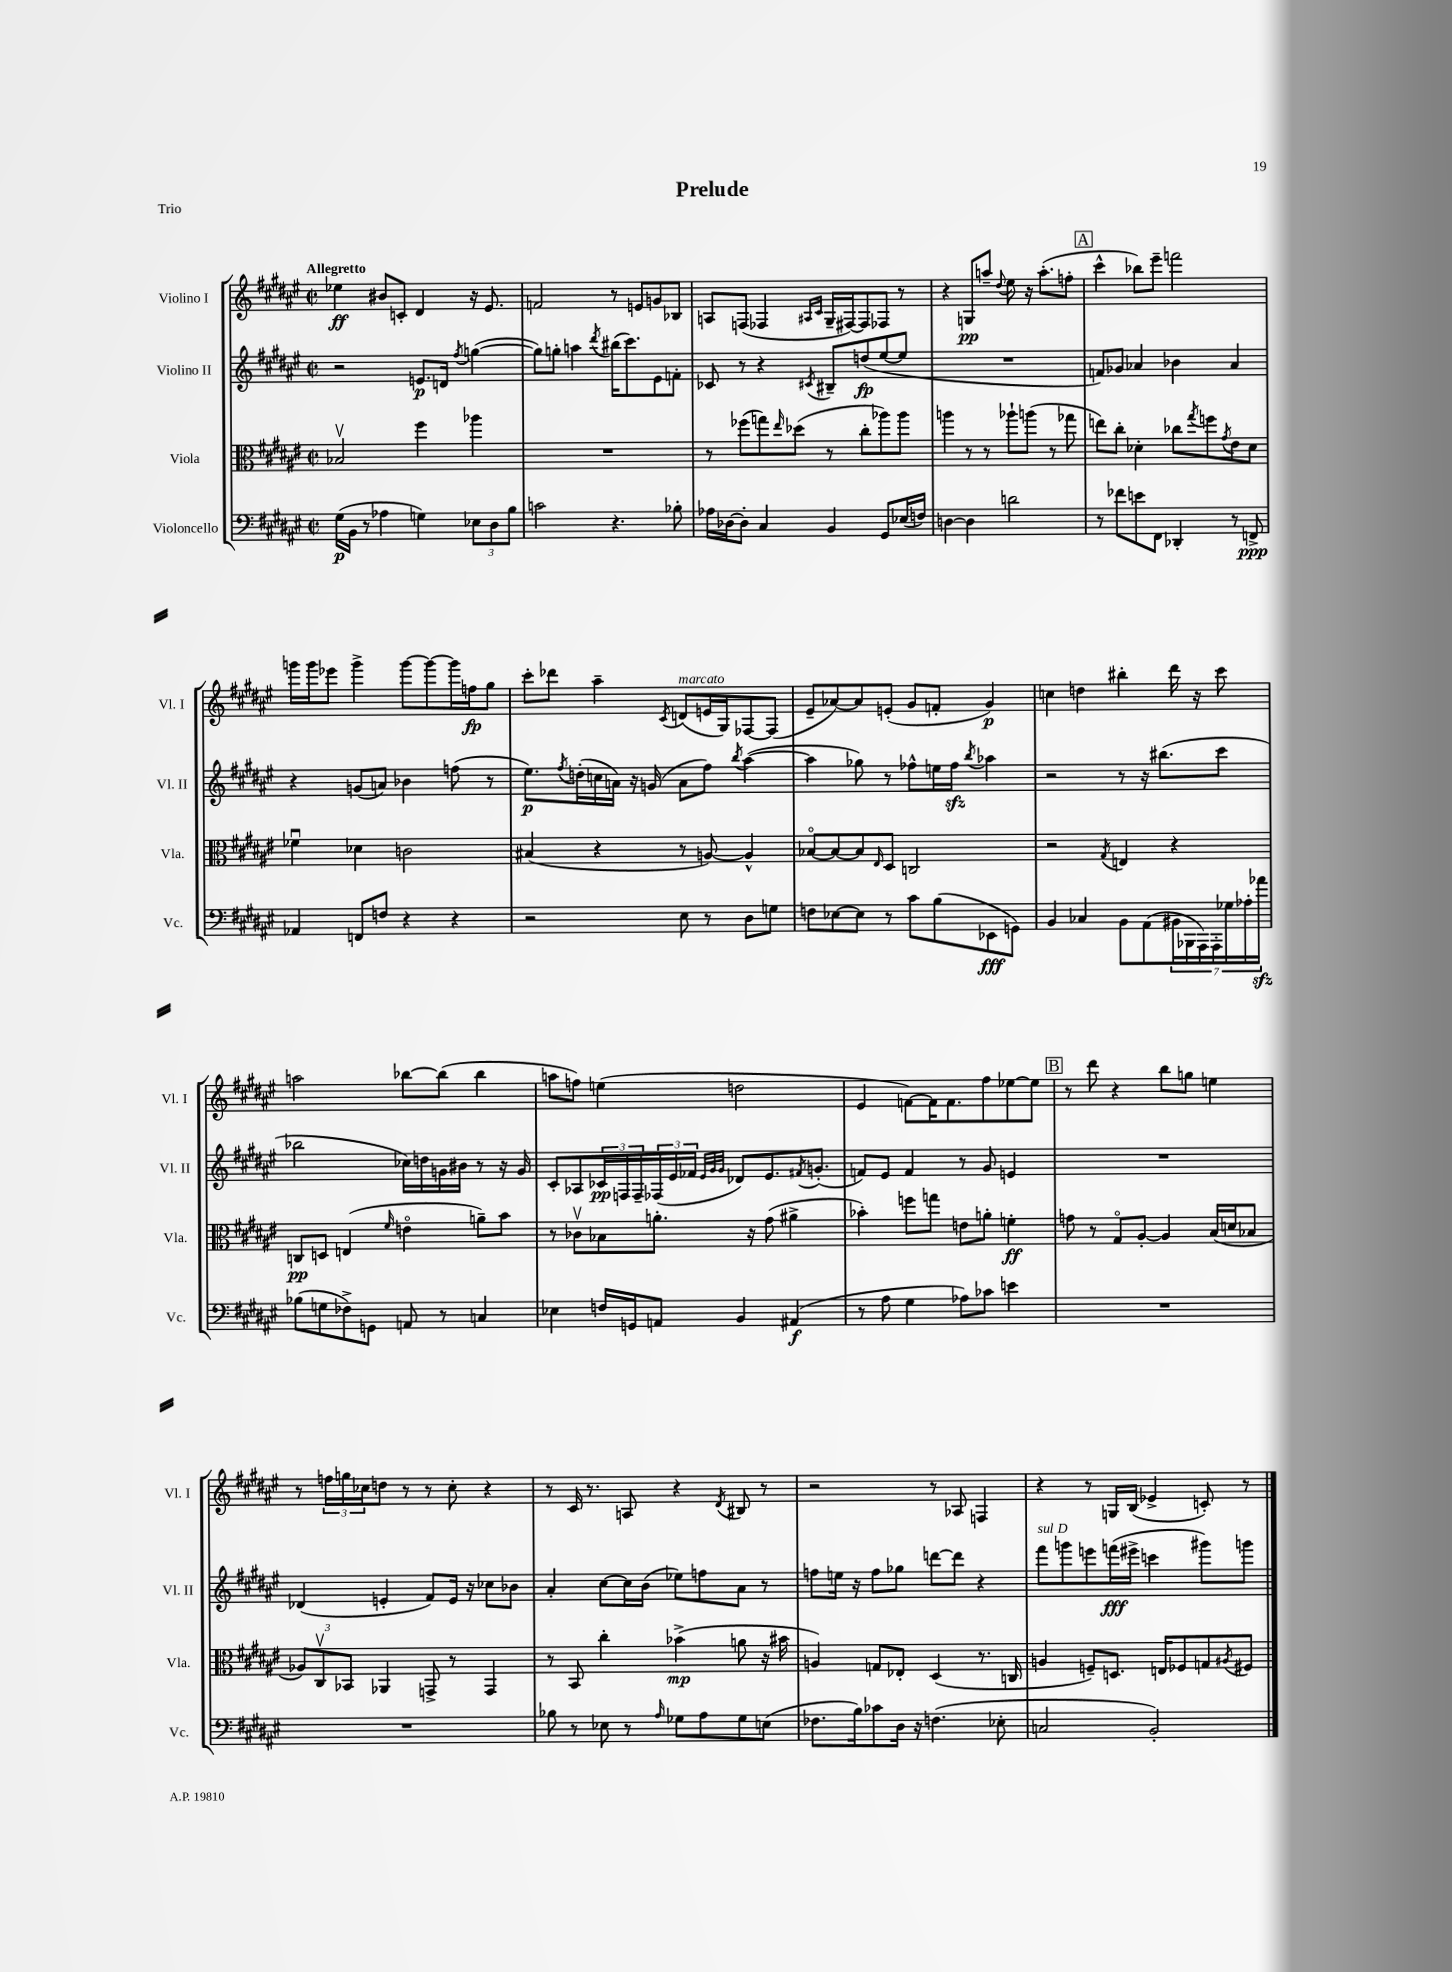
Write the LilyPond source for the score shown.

\header { title = "Prelude" piece = "Trio" }
<<
\new StaffGroup <<
\new Staff = "s0" \with { instrumentName = "Violino I" shortInstrumentName = "Vl. I" } {
    \clef treble \key fis \major \defaultTimeSignature \time 2/2 \tempo "Allegretto"
    ees''4\ff bis'8 c'8-. dis'4 r16 eis'8. |
    f'2 r8 e'8 g'8 bes8 |
    a8 f8( fes4 \grace { ais16 cis'16 } gis16-- fis16~) fis8 fes8 r8 |
    r4 g8\pp a''8-- \appoggiatura { dis''8 } eis''8 r16 a''8.-.( f''8-. |
    \mark \markup { \box "A" } cis'''4-^ bes''8) eis'''8-- f'''2 |
    g'''16 g'''16 ees'''8 g'''4-> g'''8~ g'''8~ g'''16 f''16\fp gis''8 |
    cis'''8-. des'''8 ais''4-- \acciaccatura { cis'8 } d'8^\markup { \italic "marcato" }( e'16 gis16) fes8~ fes8( |
    eis'8-- aes'8~) aes'8 e'8-.( gis'8 f'8-. gis'4\p) |
    c''4 d''4 bis''4-. dis'''16 r16 cis'''8 |
    a''2 bes''8~ bes''8( bes''4 |
    a''8 f''8) e''4( d''2 |
    eis'4 f'8~) f'16 f'8. fis''8 ees''8~ ees''8 |
    \mark \markup { \box "B" } r8 dis'''8 r4 b''8 g''8 e''4 |
    r8 \tuplet 3/2 { f''16 g''16 ces''16 } d''8 r8 r8 ces''8-. r4 |
    r8 cis'16 r8. a8 r4 \acciaccatura { dis'8 } bis8 r8 |
    r2 r8 aes8 f4 |
    r4 r8 g16 b16( ees'4-> c'8-.) r8 \bar "|." |
}
\new Staff = "s1" \with { instrumentName = "Violino II" shortInstrumentName = "Vl. II" } {
    \clef treble \key fis \major \defaultTimeSignature \time 2/2
    r2 e'8.\p d'16 \acciaccatura { fis''8 } g''4~( |
    g''8) g''8-. a''4 \acciaccatura { dis'''8 } bis''16( cis'''8.) eis'8 f'8-. |
    ces'8 r8 r4 \acciaccatura { cis'8 } bis8-- d''8\fp( eis''8~ eis''8 |
    R1 |
    \mark \markup { \box "A" } f'8) ges'8 aes'4 bes'4 aes'4 |
    r4 g'8( a'8) bes'4 f''8( r8 |
    eis''8.\p) \acciaccatura { fis''8 } d''16-.( c''16 a'16) r16 g'16( a'8 fis''8) \acciaccatura { b''8 } ais''4~( |
    ais''4 ges''8) r8 fes''8-^ e''16 fes''16\sfz \acciaccatura { b''8 } aes''4 |
    r2 r8 r16 bis''8.( cis'''8 |
    bes''2 ces''16) d''16 g'16 bis'16 r8 r16 g'16 |
    cis'8-. aes8 \tuplet 3/2 { ces'16\pp f16 f16-- } \tuplet 3/2 { fes16( eis'16 fes'16 } \grace { eis'32 gis'32 gis'32 } des'8) eis'8. \acciaccatura { fis'8 } g'8.-.( |
    f'8) eis'8 f'4 r8 gis'8 e'4 |
    \mark \markup { \box "B" } R1 |
    des'4( e'4-. fis'8) e'16 r16 ces''8 bes'8 |
    ais'4-. cis''8~ cis''16 b'16( ees''8) f''8 ais'8 r8 |
    f''8 e''16 r16 f''8 ges''8 d'''8~ d'''8 r4 |
    fis'''8^\markup { \italic "sul D" } g'''8 e'''8 f'''16\fff( eis'''16-> c'''4 gis'''8) g'''8 \bar "|." |
}
\new Staff = "s2" \with { instrumentName = "Viola" shortInstrumentName = "Vla." } {
    \clef alto \key fis \major \defaultTimeSignature \time 2/2
    bes2\upbow fis''4 aes''4 |
    R1 |
    r8 fes''8( g''8) \grace { eis''16 } des''8( r8 cis''8-. aes''8) aes''8 |
    a''4 r8 r8 aes''8-! a''8( r8 ges''8 |
    \mark \markup { \box "A" } e''8) cis''8-. des'4-. ces''8 \acciaccatura { gis''8 } f''8 \acciaccatura { gis'8 } eis'8 des'8 |
    fes'4\downbow des'4 c'2 |
    bis4( r4 r8 a8~) a4-^ |
    bes8~\flageolet bes8~ bes8 \grace { eis16 } dis8 c2 |
    r2 \acciaccatura { gis8 } e4 r4 |
    c8\pp d8 e4( \grace { fis'16 } e'4\flageolet a'8--) b'8 |
    r8 ces'8\upbow bes8 a'8.-. r16 gis'8( ais'4-> |
    bes'4-.) f''8 g''8 e'8 a'8-. f'4-.\ff |
    \mark \markup { \box "B" } g'8 r8 gis8\flageolet ais8~-. ais4 b16( d'16 bes8 |
    \tuplet 3/2 { aes8) cis8\upbow bes,8 } aes,4 g,8-> r8 g,4 |
    r8 b,8 cis''4-. bes'4->\mp( a'8 r16 bis'16 |
    a4) g8 ees8-. dis4( r8. c16 |
    a4 f8--) d8. e16 fes8 g8 \acciaccatura { ais8 } fis8 \bar "|." |
}
\new Staff = "s3" \with { instrumentName = "Violoncello" shortInstrumentName = "Vc." } {
    \clef bass \key fis \major \defaultTimeSignature \time 2/2
    gis16\p( b,16 r8 aes4 g4) \tuplet 3/2 { ees8 dis8 b8 } |
    c'2 r4. bes8-. |
    aes16 des16~ des8-. cis4 b,4 gis,8 ees16( f16) |
    d4~ d4 d'2 |
    \mark \markup { \box "A" } r8 fes'8 e'8 fis,8 des,4-. r8 f,8->\ppp |
    aes,4 f,8 f8 r4 r4 |
    r2 eis8 r8 dis8 g8 |
    f8 ees8~ ees8 r8 cis'8 b8( ees,8\fff g,8) |
    b,4 ces4 b,8 ais,8( \tuplet 7/4 { bis,16 bes,,16 ais,,16) ais,,16-. ges16 aes16-. aes'16\sfz } |
    bes8( g8 fes8->) g,8 a,8 r8 c4 |
    ees4 f16 g,16 a,8 b,4 ais,4\f( |
    r8 ais8 gis4 aes8) ces'8 e'4 |
    \mark \markup { \box "B" } R1 |
    R1 |
    bes8 r8 ees8 r8 \grace { ais16 } ges8 ais8 ges8 e8( |
    fes8. b16) ces'8 dis16 r16 f4.( ees8-. |
    c2 b,2-.) \bar "|." |
}
>>
>>
\layout { \context { \Score \remove "Bar_number_engraver" } }
